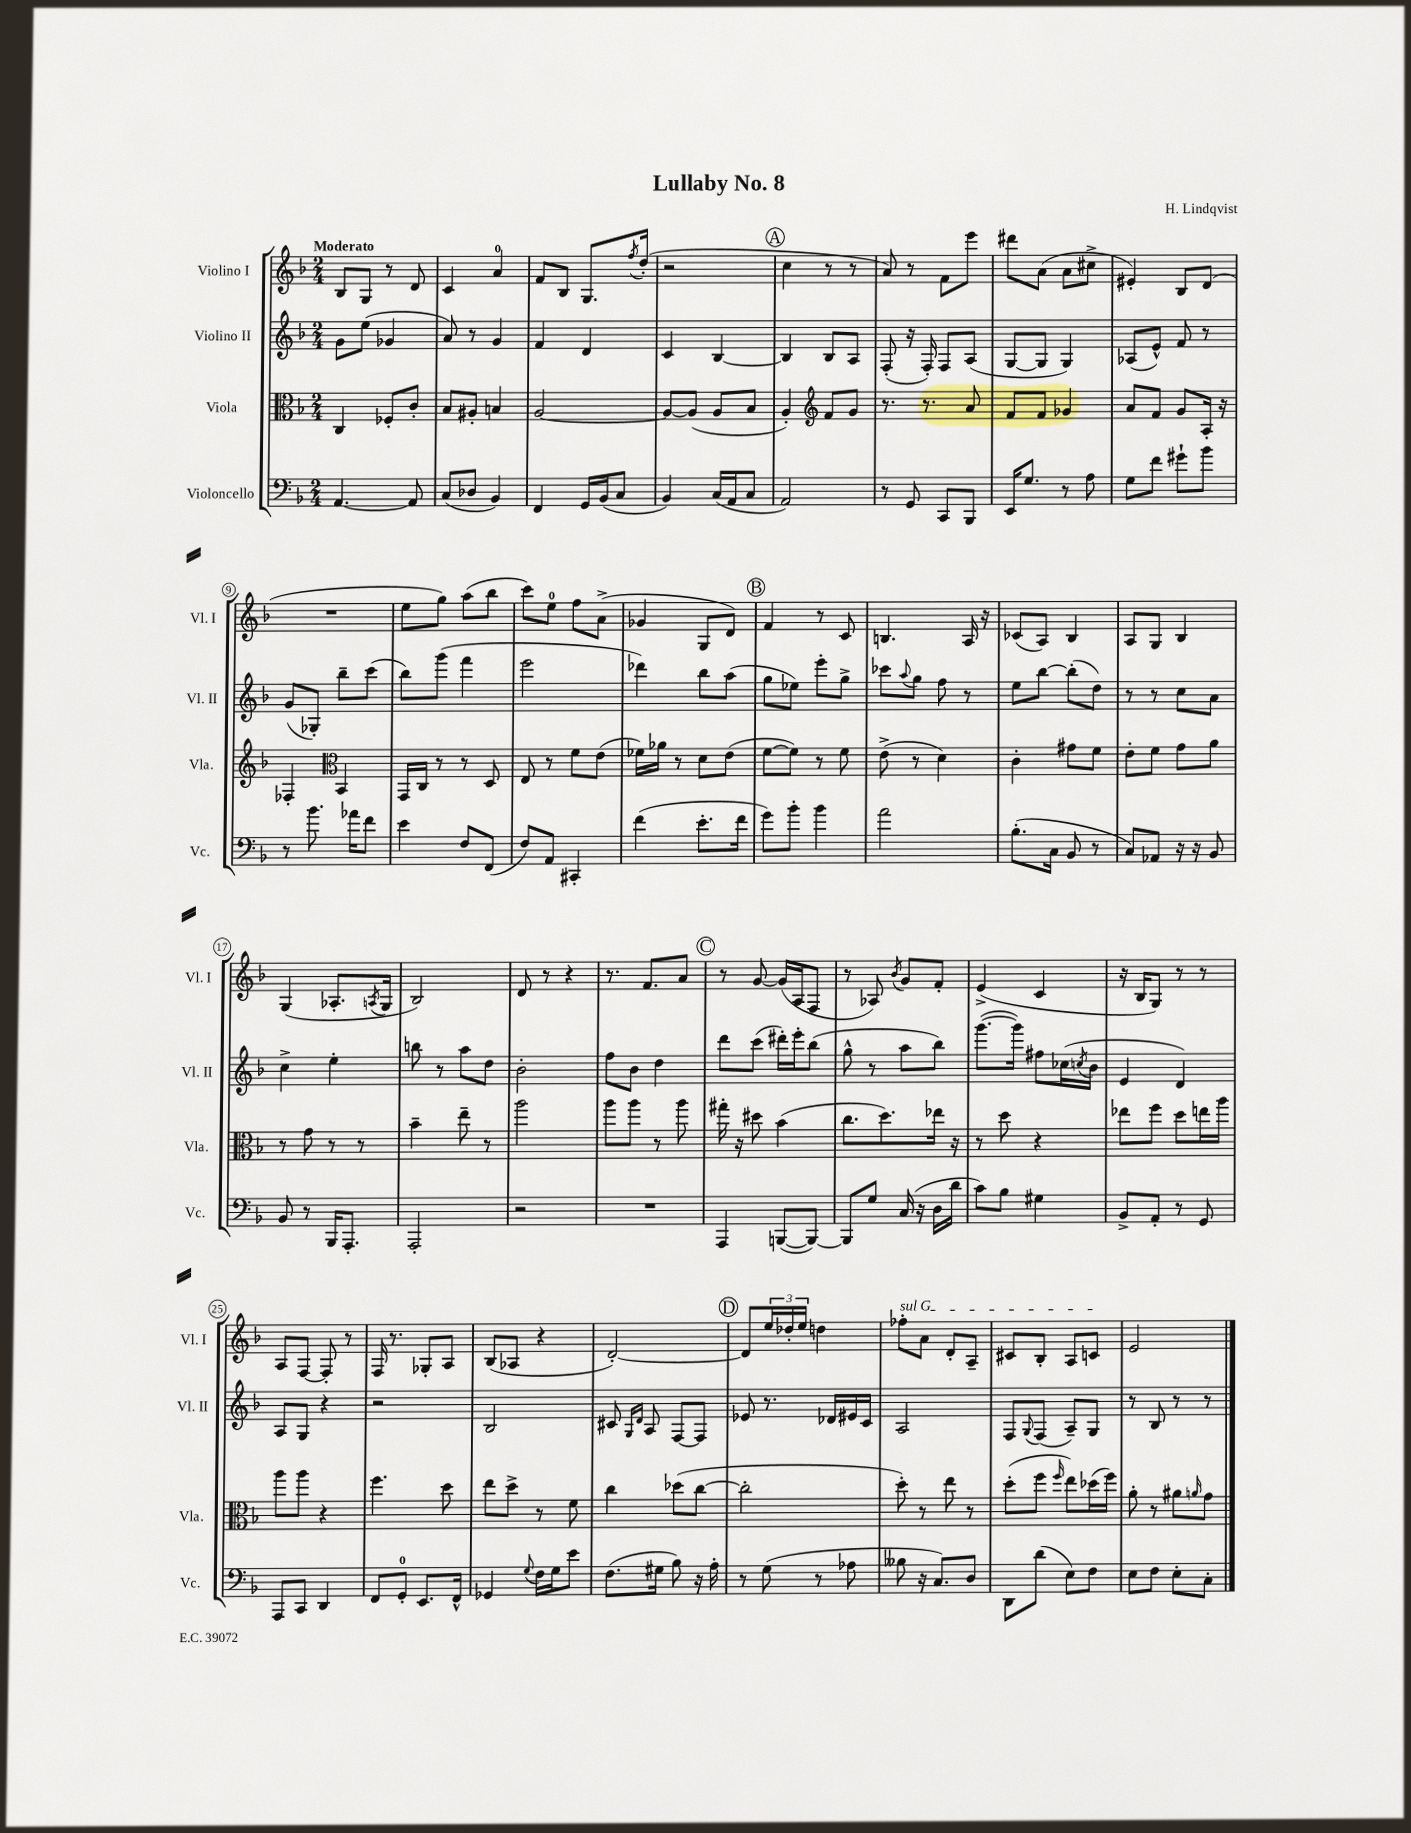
\header { title = "Lullaby No. 8" composer = "H. Lindqvist" }
<<
\new StaffGroup <<
\new Staff = "s0" \with { instrumentName = "Violino I" shortInstrumentName = "Vl. I" } {
    \clef treble \key f \major \numericTimeSignature \time 2/4 \tempo "Moderato"
    bes8 g8 r8 d'8 |
    c'4 a'4-0 |
    f'8 bes8 g8. \acciaccatura { f''8 } d''16-.( |
    r2 |
    \mark \markup { \circle "A" } c''4 r8 r8 |
    a'8) r8 f'8 e'''8 |
    dis'''8 a'8( a'8 cis''8-> |
    eis'4-.) bes8 d'8( |
    R2 |
    e''8 g''8) a''8( bes''8 |
    c'''8) e''8-0 f''8 a'8->( |
    ges'4 g8 d'8) |
    \mark \markup { \circle "B" } f'4 r8 c'8 |
    b4. a16 r16 |
    ces'8( a8) bes4 |
    a8 g8 bes4 |
    g4( aes8.-. \acciaccatura { a8 } g16 |
    bes2) |
    d'8 r8 r4 |
    r8. f'8. a'8 |
    \mark \markup { \circle "C" } r8 g'8~ g'16( a16 f8 |
    r8 aes8) \acciaccatura { bes'8 } g'8 f'8-. |
    e'4->( c'4 |
    r16 bes16 g8) r8 r8 |
    a8 f8~ f8-. r8 |
    f16 r8. ges8-. a8 |
    bes8( aes8 r4 |
    d'2~-.) |
    \mark \markup { \circle "D" } d'8 \tuplet 3/2 { e''16 des''16-. e''16 } d''4 |
    \once \override TextSpanner.bound-details.left.text = \markup { \italic "sul G" } fes''8-.\startTextSpan a'8 d'8-. a8-- |
    cis'8 bes8-. a8 c'8\stopTextSpan |
    e'2 \bar "|." |
}
\new Staff = "s1" \with { instrumentName = "Violino II" shortInstrumentName = "Vl. II" } {
    \clef treble \key f \major \numericTimeSignature \time 2/4
    g'8 e''8( ges'4 |
    a'8) r8 g'4 |
    f'4 d'4 |
    c'4 bes4~ |
    \mark \markup { \circle "A" } bes4 bes8 a8 |
    f8-.( r16 f16-.) f8 a8( |
    g8~ g8 g4) |
    aes8( e'8-^) f'8 r8 |
    g'8( ges8-.) bes''8-- c'''8( |
    bes''8) g'''8( f'''4 |
    e'''2 |
    des'''4) bes''8 a''8( |
    \mark \markup { \circle "B" } g''8 ees''8) e'''8-. g''8-> |
    ces'''8 \appoggiatura { a''8 } g''8 f''8 r8 |
    e''8 bes''8~ bes''8-.( d''8) |
    r8 r8 c''8 a'8 |
    c''4-> e''4-. |
    b''8 r8 a''8 d''8 |
    bes'2-. |
    f''8 bes'8 d''4 |
    \mark \markup { \circle "C" } d'''8 c'''8( dis'''16-.) e'''16-. bes''8( |
    g''8-^ r8 a''8 bes''8) |
    g'''8.~( g'''16) fis''8 ces''16( \acciaccatura { c''8 } bes'16 |
    e'4 d'4) |
    a8 g8 r4 |
    r2 |
    bes2 |
    cis'8 \grace { g16 d'16 } a8 f8~ f8 |
    \mark \markup { \circle "D" } ees'8 r8. des'16 eis'16 c'16 |
    a2 |
    f8 \appoggiatura { g8 } f8( a8--) g8 |
    r8 bes8 r8 r8 \bar "|." |
}
\new Staff = "s2" \with { instrumentName = "Viola" shortInstrumentName = "Vla." } {
    \clef alto \key f \major \numericTimeSignature \time 2/4
    c4 fes8-. c'8-. |
    bes8 ais8-. b4 |
    a2~ |
    a8~ a8( a8 bes8 |
    \mark \markup { \circle "A" } a4-.) \clef treble f'8 g'8 |
    r8. r8. a'8 |
    f'8 f'8 ges'4 |
    a'8 f'8 g'8 a16-. r16 |
    fes4-. \clef alto bes,4 |
    g,16 c16 r8 r8 d8 |
    e8 r8 f'8 e'8( |
    fes'16) aes'16 r8 d'8 e'8( |
    \mark \markup { \circle "B" } f'8~ f'8) r8 f'8 |
    e'8->( r8 d'4) |
    c'4-. gis'8 f'8 |
    e'8-. f'8 g'8 a'8 |
    r8 g'8 r8 r8 |
    bes'4-- e''8-- r8 |
    a''2 |
    a''8 a''8 r8 a''8 |
    \mark \markup { \circle "C" } gis''16-. r16 dis''8 bes'4( |
    c''8. d''8.) ees''16 r16 |
    r8 d''8 r4 |
    ees''8 f''8 d''8 e''16 a''16 |
    a''8 a''8 r4 |
    f''4. d''8 |
    e''8 d''8-> r8 f'8 |
    c''4 des''8( c''8~ |
    \mark \markup { \circle "D" } c''2-. |
    d''8-.) r8 e''8 r8 |
    d''8-.( f''8 \grace { f''16 } e''8) des''16( f''16) |
    a'8-. r8 ais'8 \grace { a'16 } g'8 \bar "|." |
}
\new Staff = "s3" \with { instrumentName = "Violoncello" shortInstrumentName = "Vc." } {
    \clef bass \key f \major \numericTimeSignature \time 2/4
    a,4.~ a,8 |
    c8( des8 bes,4) |
    f,4 g,16 bes,16( c8 |
    bes,4) c16( a,16 c8 |
    \mark \markup { \circle "A" } a,2) |
    r8 g,8 c,8 bes,,8 |
    e,16 g8. r8 a8 |
    g8 f'8 gis'8-! bes'8 |
    r8 bes'8. aes'16 f'8 |
    e'4 f8 f,8( |
    f8) a,8 cis,4-. |
    f'4( e'8.-. f'16 |
    \mark \markup { \circle "B" } g'8) bes'8-. bes'4 |
    a'2 |
    bes8.-.( c16 bes,8 r8 |
    c8) aes,8 r16 r16 bes,8 |
    bes,8 r8 bes,,16 a,,8.-. |
    a,,2-. |
    r2 |
    R2 |
    \mark \markup { \circle "C" } a,,4 b,,8~( b,,8~) |
    b,,8 g8 c16( r16 d16 d'16 |
    c'8) bes8 gis4 |
    bes,8-> a,8-. r8 g,8 |
    a,,8 c,8 d,4 |
    f,8 g,8-0-. e,8. f,16-^ |
    ges,4 \appoggiatura { g8 } f16 g16 e'8 |
    f8.( gis16 bes8) r16 a16-. |
    \mark \markup { \circle "D" } r8 g8( r8 aes8 |
    beses8 r16 c8.) d8 |
    d,8 d'8( e8) f8 |
    e8 f8 e8-. c8-. \bar "|." |
}
>>
>>
\layout { \context { \Score \override BarNumber.stencil = #(make-stencil-circler 0.1 0.3 ly:text-interface::print) } }
